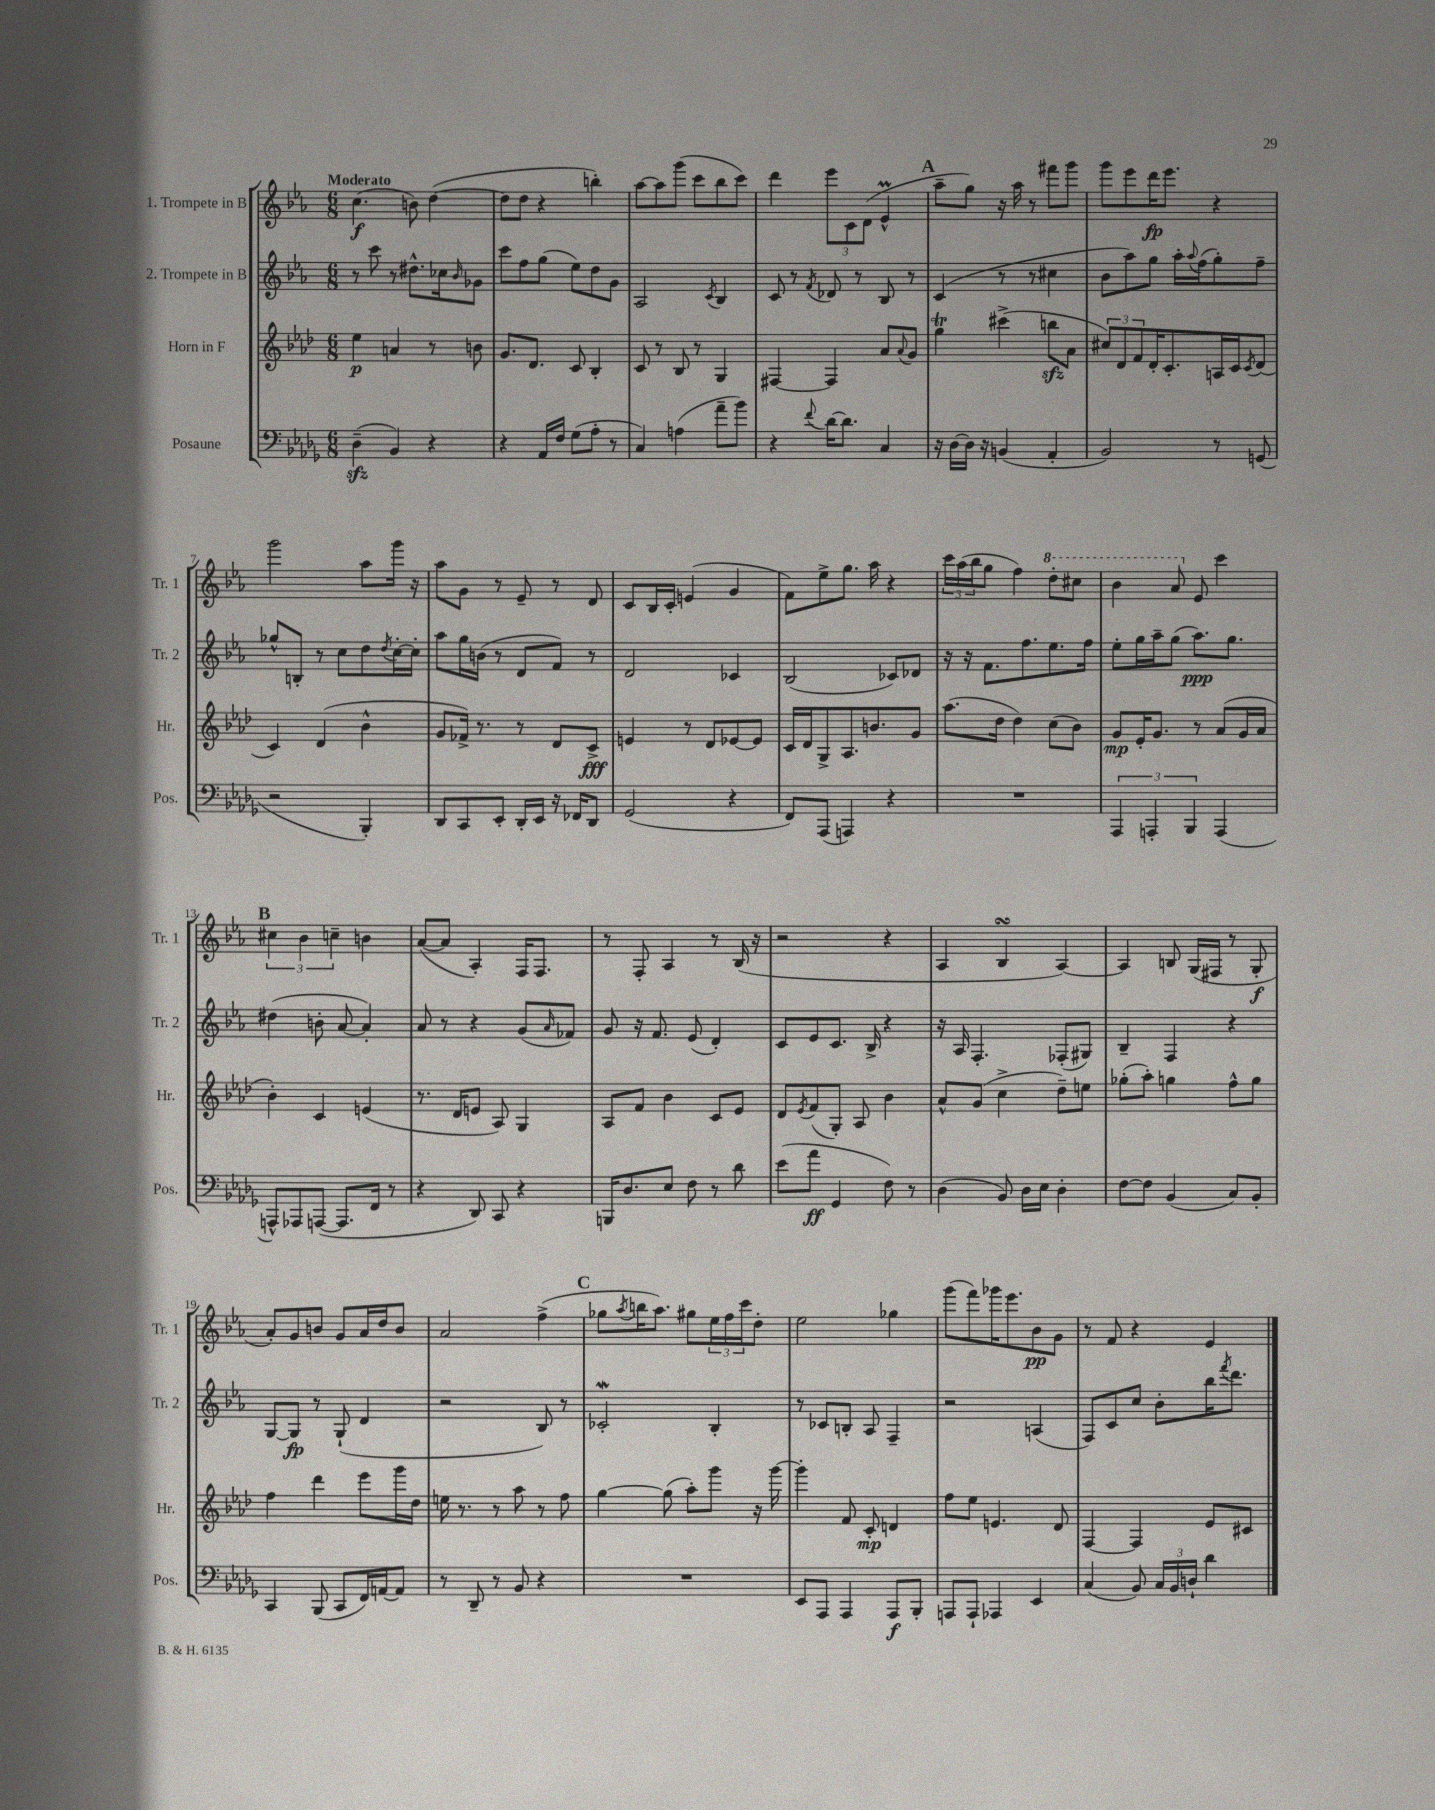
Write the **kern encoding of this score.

**kern	**kern	**kern	**kern
*staff4	*staff3	*staff2	*staff1
*clefF4	*clefG2	*clefG2	*clefG2
*k[b-e-a-d-g-]	*k[b-e-a-d-]	*k[b-e-a-]	*k[b-e-a-]
*M6/8	*M6/8	*M6/8	*M6/8
(4D-~	4ee-	8r	(4.cc
.	.	8ccc	.
4BB-)	4a	8r	.
.	.	8.dd#^^	8b)
4r	8r	.	([4dd
.	.	16cc-	.
.	.	16qqb-	.
.	8b	8g-	.
=	=	=	=
4r	8.g	8ccc	8dd]
.	.	8ff	8dd
.	8.d-	.	.
16AA-	.	(8gg	4r
16F	.	.	.
(8G-	8c	8ee-)	.
8A-'	4B-'	8dd	4bb')
8r	.	8g	.
=	=	=	=
4C)	8c	2A-	[8aa-
.	8r	.	8aa-]
(4A	8B-	.	(8ggg
.	8r	.	8ccc
.	.	8qc	.
8a-~	4G	4B-	8bb-
8b-)	.	.	8ccc)
=	=	=	=
4r	[4F#	8c	4ddd
.	.	8r	.
8qqf	.	8qf	.
[16d-	4F#]	8d-	12eee-
8.d-]	.	.	.
.	.	.	12c
.	.	8r	.
.	.	.	(12d
4C	8a-	8B-	4e-^^
.	8qqa-	.	.
.	8g	8r	.
=	=	=	=
16r	4gg	(4c	8aa-~
[16D-	.	.	.
16D-]	.	.	8gg)
16r	.	.	.
(4BB	(4ccc#^	8r	16r
.	.	.	16aa-
.	.	8r	8r
4AA-'	8bb	4cc#	8fff#
.	8a-	.	8ggg
=	=	=	=
2BB-)	12cc#)	8b-	8ggg
.	12d-	.	.
.	.	8aa-)	8eee-
.	12f	.	.
.	16d-'	8gg	16ddd
.	8.c'	.	8.eee-
.	.	16aa-'	.
.	.	8qqaa-	.
.	.	(16ff	.
8r	16A	8gg')	4r
.	16c	.	.
.	8qc	.	.
(8GG	(8d-	8ff~	.
=	=	=	=
2r	4c)	8gg-^^	2ggg
.	.	8B'	.
.	(4d-	8r	.
.	.	8cc	.
4BBB-')	4b-^^	8dd	8aa-
.	.	8qdd	.
.	.	[16cc'	16ggg
.	.	16cc']	16r
=	=	=	=
8DD-	8g	8aa-	8aa-
8CC	16f-^)	16gg	8g
.	8.r	(16b	.
8EE-'	.	8r	8r
16DD-'	8r	8d	8e-~
16EE-	.	.	.
16r	8d-	8f)	8r
16FF-	.	.	.
8DD-	8c^	8r	8d
=	=	=	=
(2GG-	4e	2d	8c
.	.	.	16B-
.	.	.	16c'
.	8r	.	(4e
.	8d-	.	.
4r	[8e-	4c-	4g
.	8e-]	.	.
=	=	=	=
8FF)	16c	(2B-	8f)
.	16d-	.	.
(8AAA-	8G^	.	8ee-^
4AAA)	8.A-	.	8.gg
.	8.b	.	16aa-
4r	.	8c-)	4r
.	8g	8d-	.
=	=	=	=
2.r	(8.aa-	16r	24ccc
.	.	.	(24aa-
.	.	16r	.
.	.	.	24bb-
.	.	8.f	8gg
.	16dd-	.	.
.	4dd-)	.	4ff)
.	.	8.ff	.
.	(8cc	8.ee-	8ddd'
.	8b-)	.	8ccc#
.	.	16ff	.
=	=	=	=
6AAA-	8g	8ee-'	4bb-
.	16e-'	16gg	.
6AAA'	.	.	.
.	8.g	16aa-~	.
.	.	(8gg	8aa-
6BBB-	.	.	.
.	8r	8.aa-)	8e-
(4AAA	(8a-	.	4ccc
.	.	8.gg	.
.	16g	.	.
.	16a-	.	.
=	=	=	=
8AAA^^)	4b-')	(4dd#	6cc#
8AAA-	.	.	.
.	.	.	6b-
([8AAA	4c	8b'	.
.	.	.	6cc~
8.AAA]	.	[8a-	.
.	(4e	4a-'])	4b
16FF	.	.	.
8r	.	.	.
=	=	=	=
4r	8.r	8a-	([8a-
.	.	8r	8a-]
.	16d-	.	.
8DD-)	8e	4r	4A-')
8CC	8A-)	.	.
4r	4G	(8g	16F
.	.	.	8.F
.	.	16qqa-	.
.	.	8f-)	.
=	=	=	=
16BBB	8A-	8g	8r
8.D-	.	.	.
.	8f	16r	8F'
.	.	8.f	.
8E-	4b-	.	4A-
8F	.	(8e-	.
8r	8c	4d')	8r
8d-	8e-	.	(16B-
.	.	.	16r
=	=	=	=
(8e-	8d-	8c	2r
.	8qe-	.	.
8a-	(8f	8e-	.
4GG-	8G')	8.c	.
.	8A-	.	.
.	.	16B-^	.
8F)	4b-	4r	4r
8r	.	.	.
=	=	=	=
(4D-	8a-^^	16r	4A-
.	.	16A-	.
.	(8g	4.F'	.
8BB-)	4cc^	.	4B-
16D-	.	.	.
16E-	.	.	.
4D-'	8dd-~)	(8F-'	[4A-)
.	8ee	8G#)	.
=	=	=	=
[8F	(8gg-'	4B-~	4A-]
8F]	8aa-')	.	.
(4BB-	4gg	4F	8B
.	.	.	(16G
.	.	.	16F#
8C)	8ff^^	4r	8r
8BB-'	8gg	.	8G'
=	=	=	=
4CC	4ff	[8G	8a-')
.	.	8G]	8g
(8BBB-	4ddd-	8r	8b
8CC	.	(8G`	8g
16FF)	8eee-	4d	16a-
[16AA	.	.	16dd
8AA]	16ggg	.	8b
.	16dd-	.	.
=	=	=	=
8r	16ee	2r	2a-
.	8.r	.	.
8DD-~	.	.	.
8r	8r	.	.
8BB-	8aa-	.	.
4r	8r	8B-)	(4ff^
.	8ff	8r	.
=	=	=	=
2.r	[4gg	2c-'	8gg-
.	.	.	8qaa-
.	.	.	16bb
.	.	.	8.aa-)
.	(8gg]	.	.
.	8aa-')	.	8gg#
.	8ggg	4B-'	24ee-
.	.	.	24ff
.	.	.	24ccc
.	16r	.	8dd'
.	[16ggg	.	.
=	=	=	=
8EE-	4ggg']	8r	2ee-
8AAA-	.	8c-	.
4AAA-	8f	8B'	.
.	8c'	8A-	.
8AAA-	4d	4F~	4gg-
8BBB-'	.	.	.
=	=	=	=
8AAA	8ff	2r	(8ggg
8AAA`	8ee-	.	8fff)
4AAA-	4.e	.	16ggg-
.	.	.	8.eee-
4EE-	.	(4A	8b-
.	8d-	.	8g
=	=	=	=
(4C	[4F	8F)	8r
.	.	8c	8f
8BB-)	4F]	8cc	4r
24C	.	8b-'	.
24BB-	.	.	.
24D`	.	.	.
4d-	8e-	16bb-	4e-
.	.	8qfff	.
.	.	8.ddd	.
.	8c#	.	.
==	==	==	==
*-	*-	*-	*-
